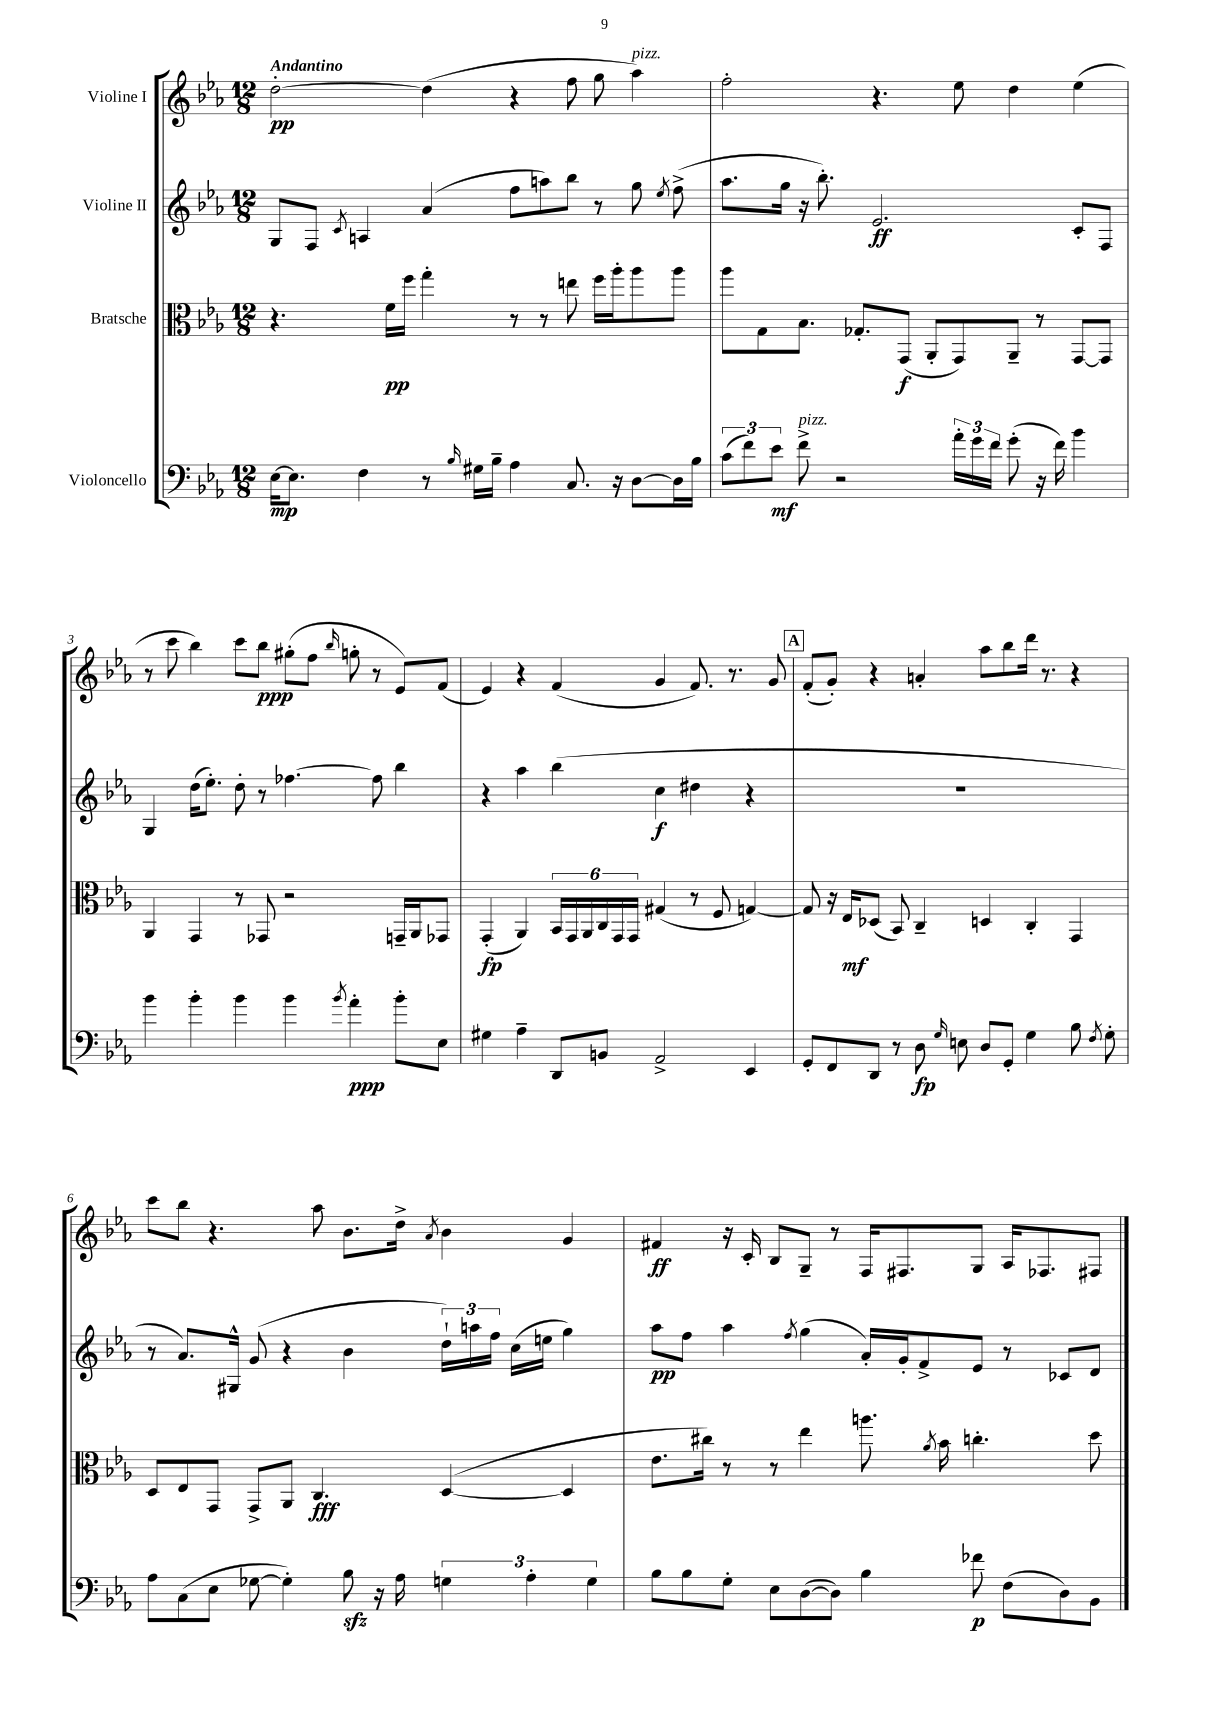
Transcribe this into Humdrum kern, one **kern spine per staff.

**kern	**dynam	**kern	**dynam	**kern	**dynam	**kern	**dynam
*part4	*part4	*part3	*part3	*part2	*part2	*part1	*part1
*staff4	*staff4	*staff3	*staff3	*staff2	*staff2	*staff1	*staff1
*I"Violoncello	*	*I"Bratsche	*	*I"Violine II	*	*I"Violine I	*
*clefF4	*	*clefC3	*	*clefG2	*	*clefG2	*
*k[b-e-a-]	*	*k[b-e-a-]	*	*k[b-e-a-]	*	*k[b-e-a-]	*
*M12/8	*	*M12/8	*	*M12/8	*	*M12/8	*
=1	=1	=1	=1	=1	=1	=1	=1
!	!	!	!	!	!	!LO:TX:a:B:t=Andantino	!
[16E-\KL	mp	4.r	.	8G/L	.	[2dd'\	pp
8.E-\J]	.	.	.	.	.	.	.
.	.	.	.	8F/J	.	.	.
.	.	.	.	8qc/	.	.	.
4F\	.	.	.	4An/	.	.	.
.	.	16f\LL	pp	.	.	.	.
.	.	16ff\JJ	.	.	.	.	.
8r	.	4gg'\	.	(4a-/	.	(4dd\]	.
16qqB-/	.	.	.	.	.	.	.
16G#X\LL	.	.	.	.	.	.	.
16B-~\JJ	.	.	.	.	.	.	.
4A-\	.	8r	.	8ff\L	.	4r	.
.	.	8r	.	8aan\)	.	.	.
8.C/	.	8een\	.	8bb-\J	.	8ff\	.
.	.	16ff\LL	.	8r	.	8gg\	.
16r	.	16aa-'\J	.	.	.	.	.
!	!	!	!	!	!	!LO:TX:a:i:t=pizz.	!
[8D\L	.	8aa-\	.	8gg\	.	4aa-\)	.
.	.	.	.	8qee-/	.	.	.
16D\L]	.	8aa-\J	.	(8ff^\	.	.	.
16B-\JJ	.	.	.	.	.	.	.
=2	=2	=2	=2	=2	=2	=2	=2
(12c\L	.	8aa-\L	.	8.aa-\L	.	2ff'\	.
12f\)	.	.	.	.	.	.	.
.	.	8G\	.	.	.	.	.
12e-\J	mf	.	.	.	.	.	.
.	.	.	.	16gg\Jk	.	.	.
!LO:TX:a:i:t=pizz.	!	!	!	!	!	!	!
8f^\	.	8.B-\J	.	16r	.	.	.
.	.	.	.	8.bb-'\)	.	.	.
2r	.	.	.	.	.	.	.
.	.	8.G-X'/L	.	.	.	.	.
.	.	.	.	2.e-/	ff	4.r	.
.	.	(8GG/J	f	.	.	.	.
.	.	8AA-'/L	.	.	.	.	.
24a-'\LL	.	8GG/)	.	.	.	8ee-\	.
24g\	.	.	.	.	.	.	.
24f\JJ	.	.	.	.	.	.	.
(8g'\	.	8AA-~/J	.	.	.	4dd\	.
16r	.	8r	.	.	.	.	.
16f\)	.	.	.	.	.	.	.
4b-\	.	[8GG/L	.	8c'/L	.	(4ee-\	.
.	.	8GG/J]	.	8F/J	.	.	.
!!LO:LB:g=z
=3	=3	=3	=3	=3	=3	=3	=3
4b-\	.	4AA-/	.	4G/	.	8r	.
.	.	.	.	.	.	8ccc\	.
4b-'\	.	4GG/	.	(16dd\KL	.	4bb-\)	.
.	.	.	.	8.ee-'\J)	.	.	.
4b-\	.	8r	.	8dd'\	.	8ccc\L	.
.	.	8GG-X/	.	8r	.	8bb-\J	ppp
4b-\	.	2r	.	[4.ff-X\	.	(8gg#X'\L	.
.	.	.	.	.	.	8ff\J	.
8qb-/	.	.	.	.	.	16qqbb-/	.
4a-'\	ppp	.	.	.	.	8ggn'\	.
.	.	.	.	8ff-\]	.	8r	.
8b-'\L	.	16GGn~/LL	.	4bb-\	.	8e-/L)	.
.	.	16AA-/J	.	.	.	.	.
8E-\J	.	8GG-X/J	.	.	.	(8f/J	.
=4	=4	=4	=4	=4	=4	=4	=4
4G#X\	.	(4GG'/	fp	4r	.	4e-/)	.
4A-~\	.	4AA-/)	.	4aa-\	.	4r	.
8DD/L	.	24BB-/LL	.	(4bb-\	.	(4f/	.
.	.	24GG/	.	.	.	.	.
.	.	24AA-/	.	.	.	.	.
8BBn/J	.	24C/	.	.	.	.	.
.	.	24GG/	.	.	.	.	.
.	.	24GG/JJ	.	.	.	.	.
2AA-^/	.	(4G#X/	.	4cc\	f	4g/	.
.	.	8r	.	4dd#X\	.	8.f/)	.
.	.	8F/	.	.	.	.	.
.	.	.	.	.	.	8.r	.
4EE-/	.	[4Gn/)	.	4r	.	.	.
.	.	.	.	.	.	8g/	.
!!LO:REH:place=s1:t=A
=5	=5	=5	=5	=5	=5	=5	=5
8GG'/L	.	8G/]	.	1.r	.	(8f'/L	.
8FF/	.	16r	.	.	.	8g'/J)	.
.	.	16E-/KL	mf	.	.	.	.
8DD/J	.	(8D-X/J	.	.	.	4r	.
8r	.	8BB-/)	.	.	.	.	.
8D\	fp	4C~/	.	.	.	4an'/	.
16qqG/	.	.	.	.	.	.	.
8En\	.	.	.	.	.	.	.
8D/L	.	4Dn/	.	.	.	8aa-\L	.
8GG'/J	.	.	.	.	.	8bb-\	.
4G\	.	4C'/	.	.	.	16ddd\Jk	.
.	.	.	.	.	.	8.r	.
8B-\	.	4GG/	.	.	.	4r	.
8qF/	.	.	.	.	.	.	.
8G'\	.	.	.	.	.	.	.
!!LO:LB:g=z
=6	=6	=6	=6	=6	=6	=6	=6
8A-\L	.	8D/L	.	8r	.	8ccc\L	.
(8C\	.	8E-/	.	8.a-/L)	.	8bb-\J	.
8E-\J	.	8GG/J	.	.	.	4.r	.
.	.	.	.	16G#X^^/Jk	.	.	.
[8G-X\	.	8GG^/L	.	(8g/	.	.	.
4G-'\])	.	8AA-/J	.	4r	.	.	.
.	.	4.C/	fff	.	.	8aa-\	.
8B-zz\	.	.	.	4b-\	.	8.b-\L	.
16r	.	.	.	.	.	.	.
16A-\	.	.	.	.	.	16dd^\Jk	.
.	.	.	.	.	.	8qa-/	.
6Gn\	.	([4D/	.	24dd`\LL)	.	4b-\	.
.	.	.	.	24aan\	.	.	.
.	.	.	.	24ff\JJ	.	.	.
.	.	.	.	(16cc\LL	.	.	.
6A-'\	.	.	.	.	.	.	.
.	.	.	.	16een\JJ	.	.	.
.	.	4D/]	.	4gg\)	.	4g/	.
6G\	.	.	.	.	.	.	.
=7	=7	=7	=7	=7	=7	=7	=7
8B-\L	.	8.e-\L	.	8aa-\L	pp	4f#X/	ff
8B-\	.	.	.	8ff\J	.	.	.
.	.	16cc#X\Jk)	.	.	.	.	.
8G'\J	.	8r	.	4aa-\	.	16r	.
.	.	.	.	.	.	16c'/	.
8E-\L	.	8r	.	.	.	8B-/L	.
.	.	.	.	8qff/	.	.	.
([8D\	.	4ee-\	.	(4gg\	.	8G~/J	.
8D\J])	.	.	.	.	.	8r	.
4B-\	.	8.aan\	.	16a-'/LL)	.	16F/KL	.
.	.	.	.	16g'/J	.	8.F#X/	.
.	.	.	.	8f^/	.	.	.
.	.	8qa-/	.	.	.	.	.
.	.	16b-\	.	.	.	.	.
8f-X\	p	4.ccn'\	.	8e-/J	.	8G/J	.
(8F\L	.	.	.	8r	.	16A-/KL	.
.	.	.	.	.	.	8.F-X/	.
8D\)	.	.	.	8c-X/L	.	.	.
8BB-\J	.	8dd\	.	8d/J	.	8F#X/J	.
==	==	==	==	==	==	==	==
*-	*-	*-	*-	*-	*-	*-	*-
